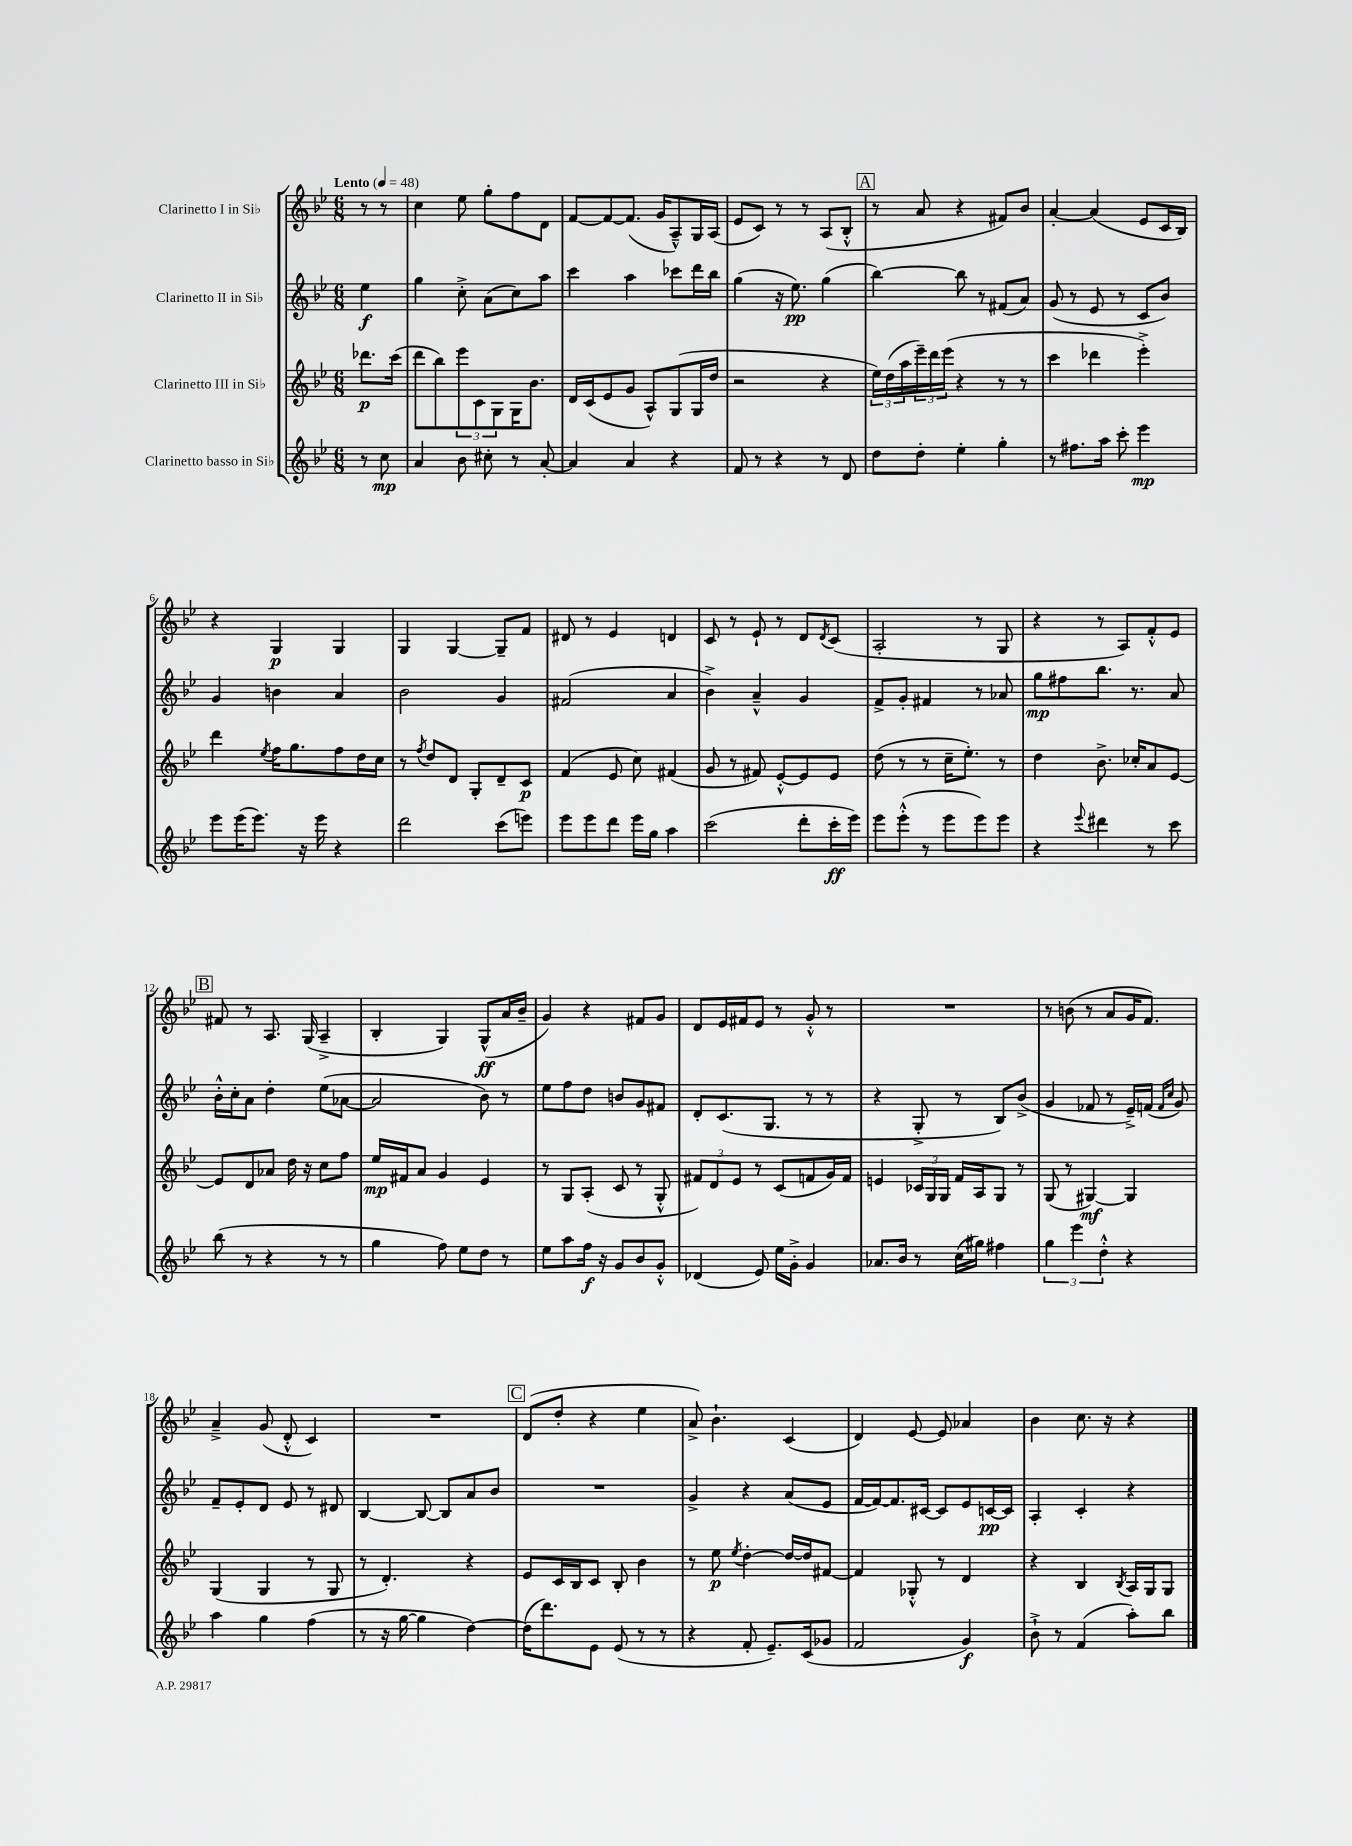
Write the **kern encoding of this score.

**kern	**kern	**kern	**kern
*staff4	*staff3	*staff2	*staff1
*clefG2	*clefG2	*clefG2	*clefG2
*k[b-e-]	*k[b-e-]	*k[b-e-]	*k[b-e-]
*M6/8	*M6/8	*M6/8	*M6/8
*MM48	*MM48	*MM48	*MM48
8r	8.ddd-\L	4ee-\	8r
8cc\	.	.	8r
.	(16ccc\Jk	.	.
=	=	=	=
4a/	8ddd\L	4gg\	4cc\
.	8bb-\)	.	.
8b-\	12eee-\	8cc'^\	8ee-\
.	12c\	.	.
8cc#'\	.	(8a\L	8gg'\L
.	12G\	.	.
8r	16G\K	8cc\)	8ff\
.	8.b-\J	.	.
[8a'/	.	8aa\J	8d\J
=	=	=	=
4a/]	16d/LL	4ccc\	[8f/L
.	(16c/J	.	.
.	8e-/	.	8f/_
4a/	8g/J	4aa\	(8.f/]J
.	8A^^/L)	.	.
.	.	.	16g/LK
4r	(8G/	8ccc-\L	8A~^^/)
.	16G/L	16ddd\L	16G/L
.	16dd/JJ	16bb-\JJ	(16A/JJ
=	=	=	=
8f/	2r	(4gg\	8e-/L
8r	.	.	8c/J)
4r	.	16r	8r
.	.	8.ee-\)	.
.	.	.	8r
8r	4r	(4gg\	(8A/L
8d/	.	.	8B-'^^/J
=	=	=	=
8dd\L	24ee-\LL)	[4bb-\)	8r
.	(24dd\	.	.
.	24aa\	.	.
8dd'\J	24eee-~\)	.	8a/
.	24ddd\	.	.
.	(24eee-\JJ	.	.
4ee-'\	4r	8bb-\]	4r
.	.	8r	.
4gg'\	8r	(8f#/L	8f#/L)
.	8r	8a/J)	8b-/J
=	=	=	=
8r	4ccc\	(8g/	[4a'/
8.ff#\L	.	8r	.
.	4ddd-\	8e-/	(4a/]
16aa\Jk	.	.	.
8ccc'\	.	8r	.
4eee-\	4eee-'^\)	8c/L	8e-/L
.	.	8b-/J)	16c/L
.	.	.	16B-/JJ)
=	=	=	=
8eee-\L	4ddd\	4g/	4r
(16eee-\K	.	.	.
8.eee-\J)	.	.	.
.	8qee-/	.	.
.	16ff\LK	4b\	4G/
.	8.gg\	.	.
16r	.	.	.
16eee-\	.	.	.
4r	8ff\	4a/	4G/
.	16dd\L	.	.
.	16cc\JJ	.	.
=	=	=	=
2ddd\	8r	2b-\	4G/
.	8qff/	.	.
.	8dd/L	.	.
.	8d/J	.	[4G/
.	8G'/L	.	.
(8ccc\L	8d~/	4g/	8G~/]L
8eee\J)	8c/J	.	8f/J
=	=	=	=
8eee-\L	(4f/	(2f#/	8d#/
8eee-\	.	.	8r
8ddd\J	8e-/	.	4e-/
16eee-\LL	8cc\)	.	.
16gg\JJ	.	.	.
4aa\	(4f#/	4a/	4d/
=	=	=	=
(2ccc\	8g/	4b-^\)	8c/
.	8r	.	8r
.	8f#/)	4a~^^/	8e-`/
.	[8e-'^^/L	.	8r
8ddd'\L	8e-/]	4g/	8d/L
.	.	.	8qd/
16ccc'\L	8e-/J	.	(8c/J
16eee-\JJ)	.	.	.
=	=	=	=
8eee-\L	(8dd\	8f^/L	2A'/
(8eee-'^^\J	8r	8g'/J	.
8r	8r	4f#/	.
8eee-\L	16cc~\LK	.	.
.	8.ee-'\J)	.	.
8eee-\)	.	8r	8r
8eee-\J	8r	8a-/	8G/
=	=	=	=
4r	4dd\	8gg\L	4r
.	.	8ff#\	.
8qqeee-/	.	.	.
4ddd#\	8.b-^\	8.bb-\J	8r
.	.	.	8A/L)
.	16cc-'/LK	8.r	.
8r	8a/	.	8f'^^/
8ccc\	[8e-/J	8a/	8e-/J
=	=	=	=
(8bb-\	8e-/]L	16b-'^^\LL	8f#/
.	.	16cc'\J	.
8r	8d/	8a\J	8r
4r	8a-/J	4dd'\	8.A/
.	16dd\	.	.
.	16r	.	(16G/
8r	8cc\L	(8ee-\L	4A~^/
8r	8ff\J	[8a-\J	.
=	=	=	=
4gg\	16ee-/LL	2a-/]	4B-'/
.	16f#/J	.	.
.	8a/J	.	.
8ff\)	4g/	.	4G/)
8ee-\L	.	.	.
8dd\J	4e-/	8b-\)	(8G^^/L
8r	.	8r	16a/L
.	.	.	16b-~/JJ
=	=	=	=
8ee-\L	8r	8ee-\L	4g/)
8aa\	8G/L	8ff\	.
16ff\Jk	(8A'/J	8dd\J	4r
16r	.	.	.
8g/L	8c/	8b/L	.
8b-/	8r	8g/	8f#/L
8g'^^/J	8G'^^/	8f#/J	8g/J
=	=	=	=
(4d-/	12f#/L)	8d'/L	8d/L
.	12d/	.	.
.	.	(8.c/	16e-/L
.	12e-/J	.	.
.	.	.	16f#/J
8e-/)	8r	.	8e-/J
.	.	8.G/J	.
16ee-\LL	(8c/L	.	8r
16g'^\JJ	.	.	.
4g/	8f/	8r	8g'^^/
.	16g/L)	8r	8r
.	16f/JJ	.	.
=	=	=	=
8.a-/L	4e/	4r	2.r
16b-/Jk	.	.	.
8r	24c-/LL	8G'^/	.
.	24G/	.	.
.	24G/JJ	.	.
(16cc\LL	16f/LL	8r	.
16gg#\JJ)	16A/J	.	.
4ff#\	8G/J	8B-/L)	.
.	8r	(8b-^/J	.
=	=	=	=
6gg\	(8G/	4g/	8r
.	8r	.	(8b\
6eee-\	.	.	.
.	[4G#/)	8f-/	8r
6dd'^^\	.	.	.
.	.	8r	8a/L
4r	4G#/]	16e-~^/LL)	16g/K
.	.	(16f/JJ	8.f/J)
.	.	16qqf/LL	.
.	.	16qqcc/JJ	.
.	.	8g/)	.
=	=	=	=
4aa\	(4G/	8f~/L	4a~^/
.	.	8e-'/	.
4gg\	4G/	8d/J	(8g/
.	.	8e-/	8d'^^/
(4ff\	8r	8r	4c/)
.	8G/	8d#/	.
=	=	=	=
8r	8r	[4B-/	2.r
16r	4.d'/)	.	.
[16gg\	.	.	.
4gg\]	.	8B-/_	.
.	.	8B-/]L	.
[4dd\)	4r	8a/	.
.	.	8b-/J	.
=	=	=	=
(16dd\]LK	8e-/L	2.r	(8d/L
8.ddd\)	.	.	.
.	16c/L	.	8dd'/J
.	16B-/J	.	.
8e-\J	8c/J	.	4r
(8e-/	8B-'/	.	.
8r	4b-\	.	4ee-\
8r	.	.	.
=	=	=	=
4r	8r	4g^/	8a^/)
.	8ee-\	.	4.b-`\
.	8qee-/	.	.
8f'/	[4dd'\	4r	.
8.e-~/L)	.	.	.
.	16dd/_LL	(8a/L	(4c/
(16c/k	16dd/]J	.	.
8g-/J	[8f#/J	8e-/J	.
=	=	=	=
2f/	4f#/]	[16f/LL	4d/)
.	.	16f/_J)	.
.	.	8.f/]	.
.	8G-'^^/	.	[8e-/
.	.	[16c#/Jk	.
.	8r	8c#/]L	8e-/]
4g/)	4d/	8e-/	4a-/
.	.	[16c/L	.
.	.	16c/]JJ	.
=	=	=	=
8b-`^\	4r	4A'/	4b-\
8r	.	.	.
(4f/	4B-/	4c'/	8.cc\
.	.	.	16r
.	8qB-/	.	.
8aa'\L)	16A/LL	4r	4r
.	16G/J	.	.
8bb-\J	8G/J	.	.
==	==	==	==
*-	*-	*-	*-
